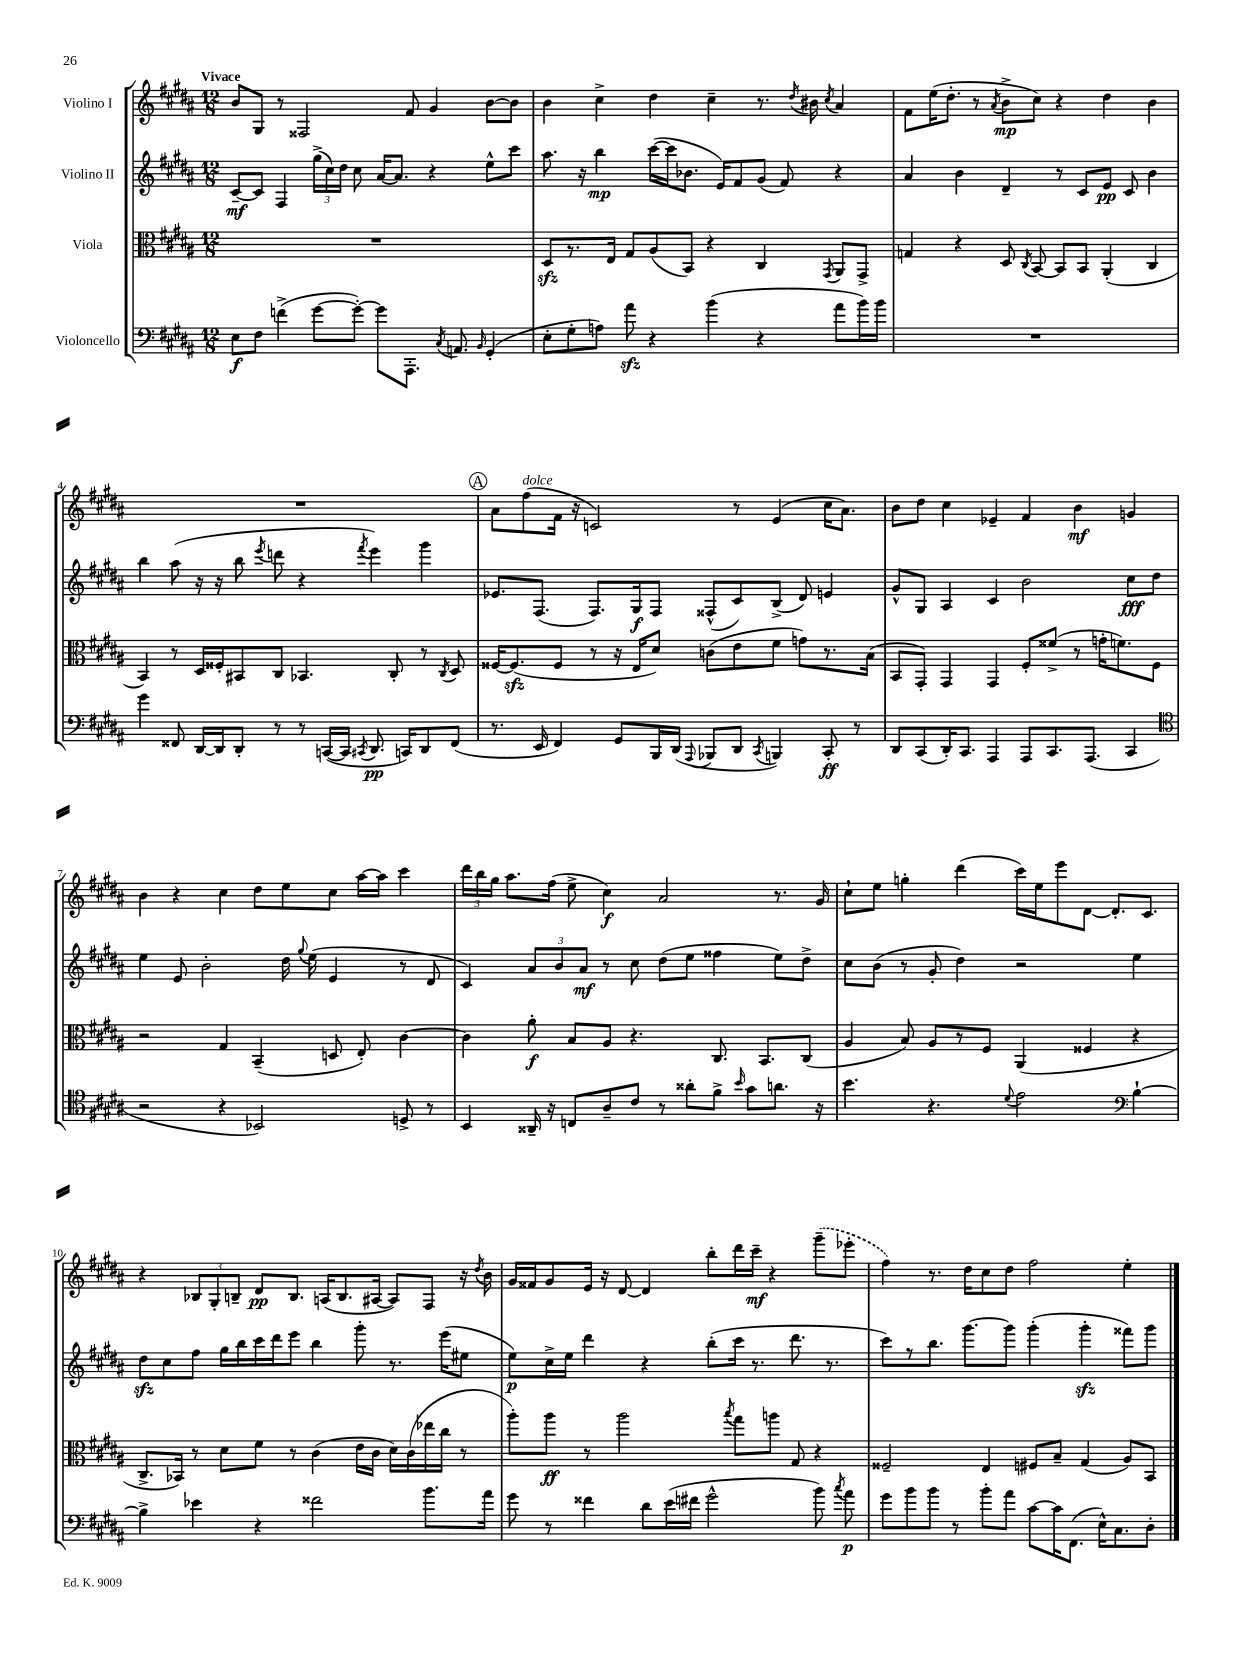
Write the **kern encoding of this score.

**kern	**dynam	**kern	**dynam	**kern	**dynam	**kern	**dynam
*part4	*part4	*part3	*part3	*part2	*part2	*part1	*part1
*staff4	*staff4	*staff3	*staff3	*staff2	*staff2	*staff1	*staff1
*I"Violoncello	*	*I"Viola	*	*I"Violino II	*	*I"Violino I	*
*clefF4	*	*clefC3	*	*clefG2	*	*clefG2	*
*k[f#c#g#d#a#]	*	*k[f#c#g#d#a#]	*	*k[f#c#g#d#a#]	*	*k[f#c#g#d#a#]	*
*M12/8	*	*M12/8	*	*M12/8	*	*M12/8	*
=1	=1	=1	=1	=1	=1	=1	=1
!	!	!	!	!	!	!LO:TX:a:B:t=Vivace	!
8E\L	f	1.r	.	[8c#~/L	mf	8b/L	.
8F#\J	.	.	.	8c#/J]	.	8G#/J	.
(4fn^\	.	.	.	4F#/	.	8r	.
.	.	.	.	.	.	2F##X/	.
[8g#\L	.	.	.	(24gg#^\LL	.	.	.
.	.	.	.	24cc#\)	.	.	.
.	.	.	.	24dd#\JJ	.	.	.
8g#'\J_)	.	.	.	8cc#\	.	.	.
8g#\L]	.	.	.	[16a#/KL	.	.	.
.	.	.	.	8.a#/J]	.	.	.
8.AAA#'\J	.	.	.	.	.	8f#/	.
.	.	.	.	4r	.	4g#/	.
8qC#/	.	.	.	.	.	.	.
8.AAn/	.	.	.	.	.	.	.
16qqBB/	.	.	.	.	.	.	.
(4GG#'/	.	.	.	8ee^^\L	.	[8b\L	.
.	.	.	.	8ccc#\J	.	8b\J]	.
=2	=2	=2	=2	=2	=2	=2	=2
8E'\L	.	8D#zz/L	.	8.aa#\	.	4b\	.
8G#'\	.	8.r	.	.	.	.	.
.	.	.	.	16r	.	.	.
8An\J)	.	.	.	4bb\	mp	4cc#^\	.
.	.	16E/Jk	.	.	.	.	.
8a#zz\	.	8G#/L	.	.	.	.	.
4r	.	(8A#/	.	([16ccc#\LL	.	4dd#\	.
.	.	.	.	16ccc#\J]	.	.	.
.	.	8BB/J)	.	8.b-X\J	.	.	.
(4b\	.	4r	.	.	.	4cc#~\	.
.	.	.	.	16e/KL)	.	.	.
.	.	.	.	8f#/	.	.	.
4r	.	4C#/	.	(8g#/J	.	8.r	.
.	.	.	.	8f#/)	.	.	.
.	.	.	.	.	.	8qdd#/	.
.	.	.	.	.	.	16b#X\	.
.	.	8qGG#/	.	.	.	8qcc#/	.
8a#\L	.	8AA#/L	.	4r	.	4a#/	.
16b\L)	.	8GG#^/J	.	.	.	.	.
16b\JJ	.	.	.	.	.	.	.
=3	=3	=3	=3	=3	=3	=3	=3
1.r	.	4Gn/	.	4a#/	.	8f#\L	.
.	.	.	.	.	.	(16ee\K	.
.	.	.	.	.	.	8.dd#'\J	.
.	.	4r	.	4b\	.	.	.
.	.	.	.	.	.	8r	.
.	.	.	.	.	.	8qa#/	.
.	.	8D#/	.	4d#~/	.	8b^\L	mp
.	.	8qC#/	.	.	.	.	.
.	.	[8BB/	.	.	.	8cc#\J)	.
.	.	8BB/L]	.	8r	.	4r	.
.	.	8BB/J	.	8c#/L	.	.	.
.	.	(4AA#'/	.	8e/J	pp	4dd#\	.
.	.	.	.	8c#/	.	.	.
.	.	4C#/	.	4b\	.	4b\	.
!!LO:LB:g=z
=4	=4	=4	=4	=4	=4	=4	=4
4g#\	.	4BB/)	.	4bb\	.	1.r	.
8FF##X/	.	8r	.	(8aa#\	.	.	.
[16DD#/LL	.	16D#/LL	.	16r	.	.	.
16DD#/J]	.	16F##X'/J	.	16r	.	.	.
8DD#'/J	.	8BB#X/	.	8bb\	.	.	.
.	.	.	.	8qeee/	.	.	.
8r	.	8C#/J	.	8dddn\	.	.	.
8r	.	4.BB-X/	.	4r	.	.	.
([16CCn/LL	.	.	.	.	.	.	.
16CC/JJ]	.	.	.	.	.	.	.
8qCC#X/	.	.	.	8qfff#/	.	.	.
8.DD#/	pp	.	.	4eee\)	.	.	.
.	.	8C#'/	.	.	.	.	.
16CCn/KL)	.	.	.	.	.	.	.
8DD#/	.	8r	.	4ggg#\	.	.	.
.	.	8qC#/	.	.	.	.	.
(8FF##/J	.	8D#/	.	.	.	.	.
!!LO:REH:place=s1:t=A
=5	=5	=5	=5	=5	=5	=5	=5
8.r	.	[16F##X/KL	.	8.e-X/L	.	8a#\L	.
.	.	(8.F##zz/]	.	.	.	.	.
!	!	!	!	!	!	!LO:TX:a:i:t=dolce	!
.	.	.	.	.	.	(8ff#\	.
16EE/	.	.	.	(8.F#/J	.	.	.
4FF#/)	.	8F##/J	.	.	.	16f#\Jk	.
.	.	.	.	.	.	16r	.
.	.	8r	.	8.F#/L)	.	2cn/)	.
8GG#/L	.	16r	.	.	.	.	.
.	.	16E/KL	.	16G#/k	f	.	.
16BBB/L	.	8d#/J)	.	8F#/J	.	.	.
(16DD#/JJ	.	.	.	.	.	.	.
8qqAAA#/	.	.	.	.	.	.	.
8BBB-X/L	.	(8cn\L	.	(8F##X^^/L	.	.	.
8DD#/J	.	8e\	.	8c#/)	.	8r	.
8qCC#/	.	.	.	.	.	.	.
4BBBn/)	.	8f#\J	.	(8B^/J	.	(4e/	.
.	.	8gn\L)	.	8d#/)	.	.	.
8CC#'/	ff	8.r	.	4en/	.	16cc#\KL	.
.	.	.	.	.	.	8.a#\J)	.
8r	.	.	.	.	.	.	.
.	.	(16B\Jk	.	.	.	.	.
=6	=6	=6	=6	=6	=6	=6	=6
8DD#/L	.	8BB/L	.	8g#^^/L	.	8b\L	.
(8CC#/	.	8GG#'/J)	.	8G#/J	.	8dd#\J	.
16DD#'/K)	.	4GG#/	.	4A#/	.	4cc#\	.
8.CC#/J	.	.	.	.	.	.	.
4AAA#/	.	4GG#/	.	4c#/	.	4e-X~/	.
8AAA#/L	.	8F#'/L	.	2b\	.	4f#/	.
8.CC#/	.	(8f##X^/J	.	.	.	.	.
.	.	8r	.	.	.	4b\	mf
(8.AAA#/J	.	.	.	.	.	.	.
.	.	16gn'\KL	.	.	.	.	.
.	.	8.fn\)	.	.	.	.	.
4CC#/	.	.	.	8cc#\L	fff	4gn/	.
.	.	8F#\J	.	8dd#\J	.	.	.
!!LO:LB:g=z
=7	=7	=7	=7	=7	=7	=7	=7
*clefC4	*	*	*	*	*	*	*
2r	.	2r	.	4ee\	.	4b\	.
.	.	.	.	8e/	.	4r	.
.	.	.	.	2b'\	.	.	.
4r	.	4G#/	.	.	.	4cc#\	.
2BB-X/)	.	(4BB~/	.	.	.	8dd#\L	.
.	.	.	.	16dd#\	.	8ee\	.
.	.	.	.	8qqgg#/	.	.	.
.	.	.	.	(16ee\	.	.	.
.	.	8Dn/	.	4e/	.	8cc#\J	.
.	.	8E'/)	.	.	.	[16aa#\LL	.
.	.	.	.	.	.	16aa#\JJ]	.
8Dn^/	.	[4c#\	.	8r	.	4ccc#\	.
8r	.	.	.	8d#/	.	.	.
=8	=8	=8	=8	=8	=8	=8	=8
4BB/	.	4c#\]	.	4c#/)	.	24ddd#\LL	.
.	.	.	.	.	.	24bb\	.
.	.	.	.	.	.	24gg#\JJ	.
.	.	.	.	.	.	8.aa#\L	.
16AA##X~/	.	8a#'\	f	12a#/L	.	.	.
16r	.	.	.	.	.	(16ff#\Jk	.
.	.	.	.	12b/	.	.	.
8Cn/L	.	8B/L	.	.	.	8ee^\	.
.	.	.	.	12a#/J	mf	.	.
8A#~/	.	8A#/J	.	8r	.	4cc#\)	f
8c#/J	.	4.r	.	8cc#\	.	.	.
8r	.	.	.	(8dd#\L	.	2a#/	.
8a##X'\L	.	.	.	8ee\J	.	.	.
8f#^\J	.	8.C#/	.	4ff##X\	.	.	.
16qqb/	.	.	.	.	.	.	.
8g#\L	.	.	.	.	.	.	.
.	.	8.BB/L	.	.	.	.	.
8.an\J	.	.	.	8ee\L)	.	8.r	.
.	.	(8C#/J	.	8dd#^\J	.	.	.
16r	.	.	.	.	.	16g#/	.
=9	=9	=9	=9	=9	=9	=9	=9
4.b\	.	4A#/	.	8cc#\L	.	8cc#`\L	.
.	.	.	.	(8b\J	.	8ee\J	.
.	.	8B/)	.	8r	.	4ggn'\	.
4.r	.	8A#/L	.	8g#'/	.	.	.
.	.	8r	.	4dd#\)	.	(4ddd#\	.
.	.	8F#/J	.	.	.	.	.
8qqd#/	.	.	.	.	.	.	.
2e\	.	(4AA#/	.	2r	.	16ccc#\LL)	.
.	.	.	.	.	.	16ee\J	.
.	.	.	.	.	.	8eee\	.
.	.	4F##X/	.	.	.	[8d#\J	.
.	.	.	.	.	.	8.d#'/L]	.
*clefF4	*	*	*	*	*	*	*
[4B`\	.	4r	.	4ee\	.	.	.
.	.	.	.	.	.	8.c#/J	.
!!LO:LB:g=z
=10	=10	=10	=10	=10	=10	=10	=10
4B^\]	.	8.C#^/L	.	8dd#zz\L	.	4r	.
.	.	.	.	8cc#\	.	.	.
.	.	16BB-X/Jk)	.	.	.	.	.
4e-X\	.	8r	.	8ff#\J	.	12B-X/L	.
.	.	.	.	.	.	12G#'/	.
.	.	8d#\L	.	16gg#\LL	.	.	.
.	.	.	.	.	.	12Bn~/J	.
.	.	.	.	16bb\	.	.	.
4r	.	8f#\J	.	16ccc#\	.	8d#/L	pp
.	.	.	.	16ddd#\J	.	.	.
.	.	8r	.	8eee\J	.	8.B/J	.
2f##X\	.	(4c#\	.	4bb\	.	.	.
.	.	.	.	.	.	(16An/KL	.
.	.	.	.	.	.	8.B/	.
.	.	16e\LL	.	8ggg#'\	.	.	.
.	.	16c#\JJ	.	.	.	[16A#X/Jk	.
.	.	16d#\LL)	.	8.r	.	8A#/L])	.
.	.	(16c#\	.	.	.	.	.
8.b\L	.	16ee-X\	.	.	.	8F#/J	.
.	.	16cc#\JJ	.	(16eee\KL	.	.	.
.	.	8r	.	8ee#X\J	.	16r	.
.	.	.	.	.	.	8qdd#/	.
16a#\Jk	.	.	.	.	.	16b\	.
=11	=11	=11	=11	=11	=11	=11	=11
8g#\	.	8aa#'\L)	.	8ee\L)	p	16g#/LL	.
.	.	.	.	.	.	16f##X/J	.
8r	.	8aa#\J	ff	16cc#^\L	.	8g#/	.
.	.	.	.	16ee\JJ	.	.	.
4f##X\	.	8r	.	4ddd#\	.	16e/Jk	.
.	.	.	.	.	.	16r	.
.	.	2aa#\	.	.	.	[8d#/	.
8d#\L	.	.	.	4r	.	4d#/]	.
(16e\L	.	.	.	.	.	.	.
16f#X\JJ	.	.	.	.	.	.	.
2g#^^\	.	.	.	(8bb'\L	.	8bb'\L	.
.	.	8qbb/	.	.	.	.	.
.	.	8gg#\L	.	16ccc#\Jk	.	16ddd#\L	.
.	.	.	.	8.r	.	16ccc#~\JJ	mf
.	.	8aan\J	.	.	.	4r	.
.	.	8G#/	.	8.ddd#\	.	.	.
8b\)	.	4r	.	.	.	(8ggg#~\L	.
.	.	.	.	8.r	.	.	.
8qcc#/	.	.	.	.	.	.	.
8a#\	p	.	.	.	.	8eee-X'\J	.
=12	=12	=12	=12	=12	=12	=12	=12
8g#\L	.	2F##X~/	.	8ccc#\L)	.	4ff#\)	.
8b\	.	.	.	8r	.	.	.
8b\J	.	.	.	8.bb\J	.	8.r	.
8r	.	.	.	.	.	.	.
.	.	.	.	[8.ggg#\L	.	16dd#\KL	.
8b'\L	.	4E/	.	.	.	8cc#\	.
8a#\J	.	.	.	8ggg#\J]	.	8dd#\J	.
[8c#\L	.	8F#X/L	.	(4ggg#'\	.	2ff#\	.
16c#\K]	.	8B~/J	.	.	.	.	.
(8.FF#\J	.	.	.	.	.	.	.
.	.	(4G#/	.	4ggg#zz'\	.	.	.
16E^^\KL)	.	.	.	.	.	.	.
8.C#\	.	.	.	.	.	.	.
.	.	8A#/L)	.	8fff##X\L)	.	4ee'\	.
8D#'\J	.	8BB/J	.	8ggg#\J	.	.	.
==	==	==	==	==	==	==	==
*-	*-	*-	*-	*-	*-	*-	*-
